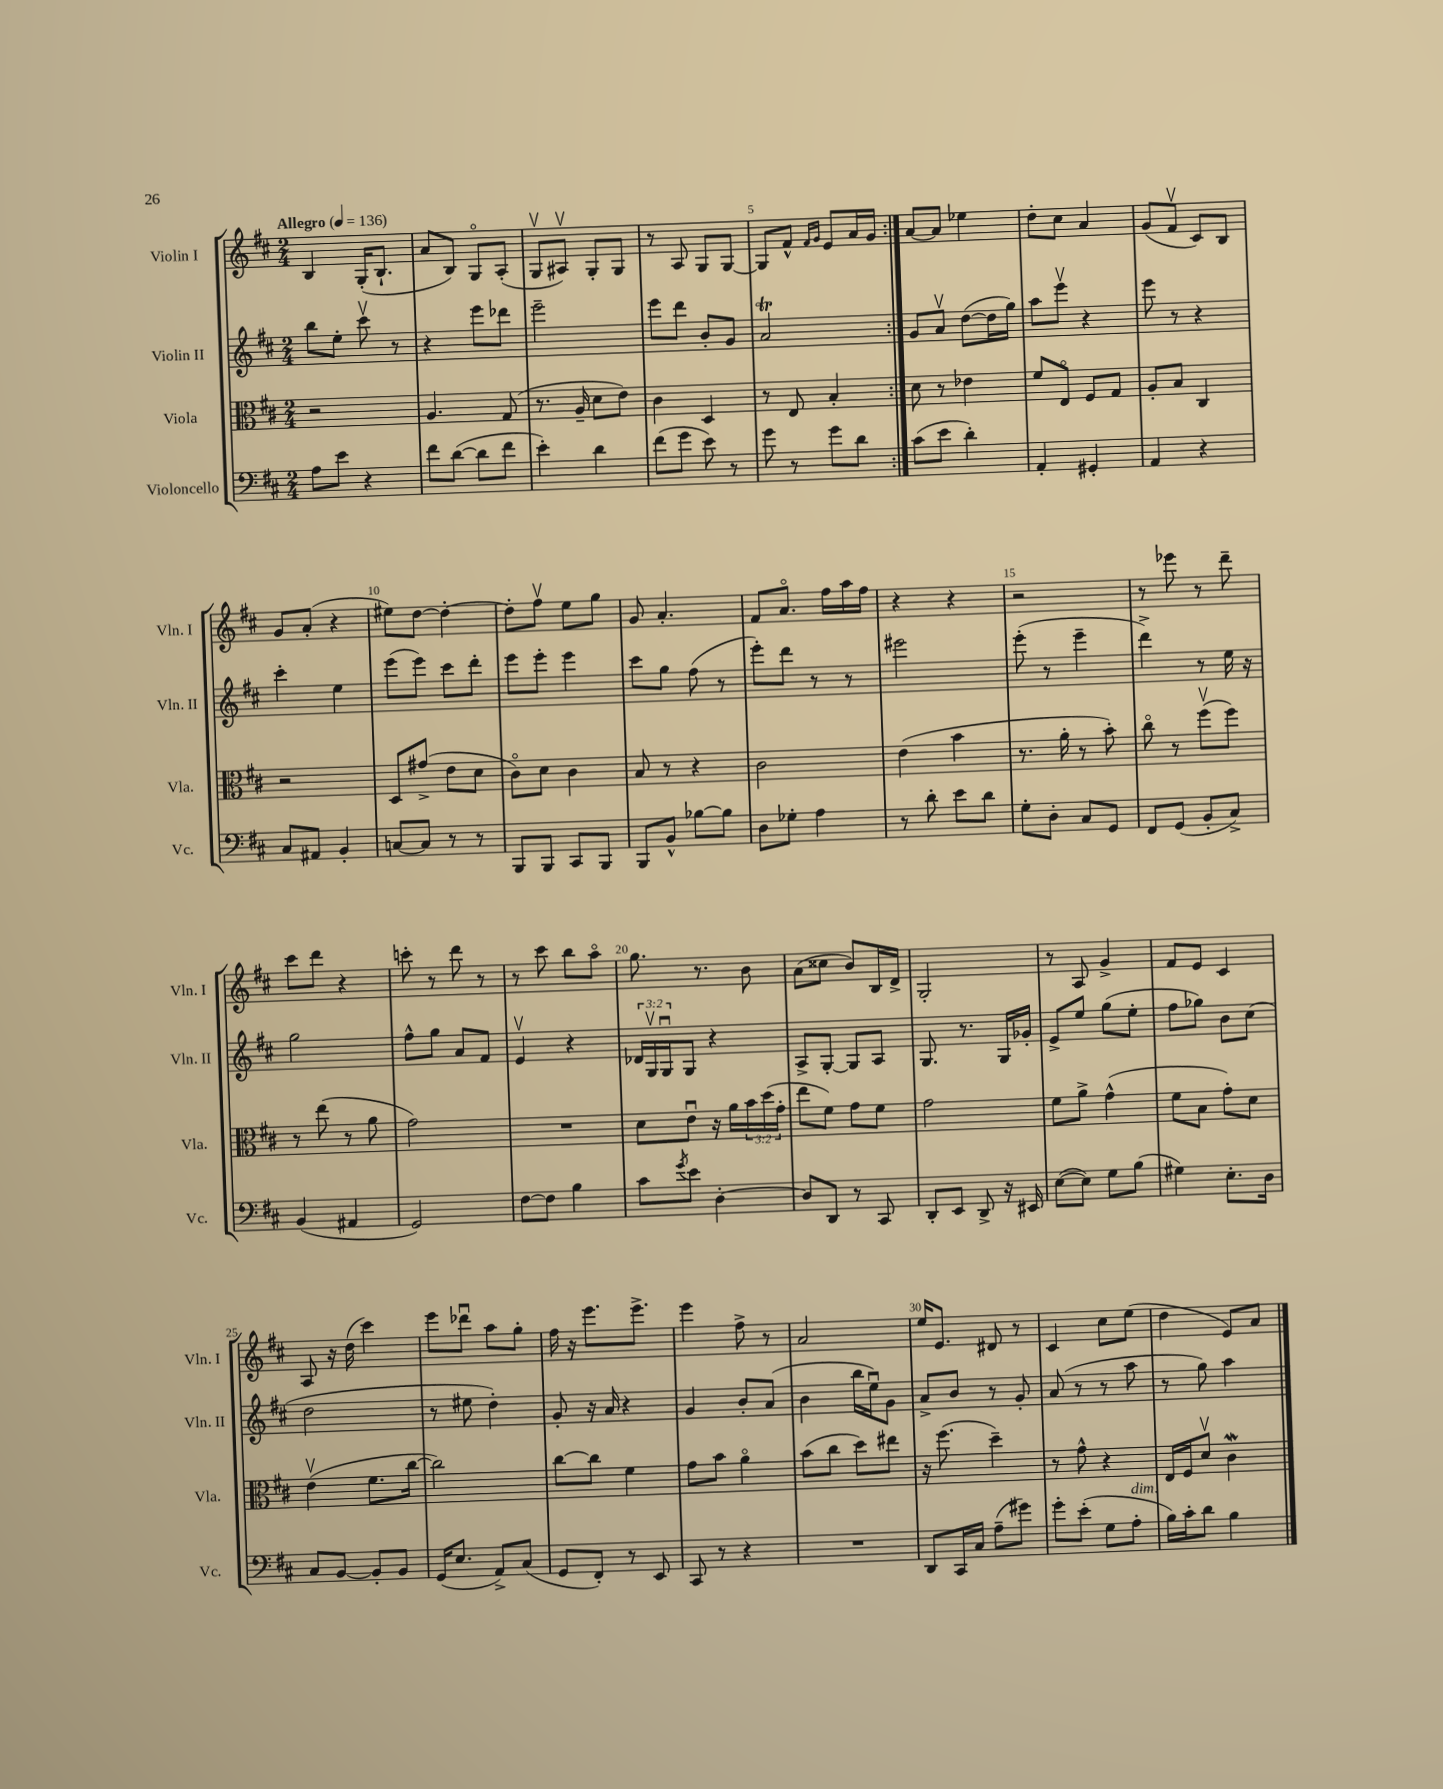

**kern	**kern	**kern	**kern
*part4	*part3	*part2	*part1
*staff4	*staff3	*staff2	*staff1
*I"Violoncello	*I"Viola	*I"Violin II	*I"Violin I
*I'Vc.	*I'Vla.	*I'Vln. II	*I'Vln. I
*clefF4	*clefC3	*clefG2	*clefG2
*k[f#c#]	*k[f#c#]	*k[f#c#]	*k[f#c#]
*M2/4	*M2/4	*M2/4	*M2/4
*MM136	*MM136	*MM136	*MM136
=1	=1	=1	=1
!	!	!	!LO:TX:a:B:t=Allegro
8A\L	2r	8bb\L	4B/
8e\J	.	8ee'\J	.
4r	.	8ccc#v\	(16G'/KL
.	.	.	8.B`/J
.	.	8r	.
=2	=2	=2	=2
8f#\L	4.A/	4r	8a/L
([8d\J	.	.	8B/J)
8d\L]	.	8eee\L	8G/L
8f#\J	(8G/	8ddd-X\J	(8A'/J
=3	=3	=3	=3
4e'\)	8.r	2eee~\	8Gv/L
.	.	.	8A#Xv/J)
.	16A~/	.	.
4d\	8d\L	.	8G'/L
.	8e\J)	.	8G/J
=4	=4	=4	=4
(8f#\L	4c#\	8eee\L	8r
8g\J	.	8ddd\J	8A/
8e\)	4D/	8b'/L	8G/L
8r	.	8g/J	[8G/J
=5	=5	=5	=5
8g\	8r	2aT/	8G/L]
8r	8E/	.	8f#^^/J
.	.	.	16qqf#/LL
.	.	.	16qqg/JJ
8g\L	4B'/	.	8e/L
8d\J	.	.	16a/L
.	.	.	16g/JJ
=6:|!	=6:|!	=6:|!	=6:|!
(8c#\L	8d\	8g/L	[8a/L
8e\J	8r	8av/J	8a/J]
4d'\)	4e-X\	([8dd\L	4ee-X\
.	.	16dd\L]	.
.	.	16gg\JJ)	.
=7	=7	=7	=7
4AA'/	8f#/L	8aa\L	8dd'\L
.	8E/J	8eeev\J	8cc#\J
4GG#X'/	8F#/L	4r	4a/
.	8G/J	.	.
=8	=8	=8	=8
4AA/	8A'/L	8eee\	(8g/L
.	8B/J	8r	8f#v/J
4r	4C#/	4r	8c#/L)
.	.	.	8B/J
!!LO:LB:g=z
=9	=9	=9	=9
8C#/L	2r	4ccc#'\	8g/L
8AA#X/J	.	.	(8a'/J
4BB'/	.	4ee\	4r
=10	=10	=10	=10
[8Cn/L	8D/L	(8eee\L	8ee#X\L)
8C/J]	(8g#X^/J	8eee\J)	[8dd\J
8r	8e\L	8ccc#\L	4dd'\_
8r	8d\J	8ddd'\J	.
=11	=11	=11	=11
8BBB/L	8c#\L)	8eee\L	8dd'\L]
8BBB/J	8d\J	8eee'\J	8ff#v\J
8CC#/L	4c#\	4eee\	8ee\L
8BBB/J	.	.	8gg\J
=12	=12	=12	=12
8BBB/L	8B/	8ccc#\L	8g/
8BB^^/J	8r	8gg\J	4.a'/
[8B-X\L	4r	(8ff#\	.
8B-\J]	.	8r	.
=13	=13	=13	=13
8D\L	2c#\	8eee'\L)	8f#/L
8G-X'\J	.	8ddd\J	8.a/J
4A\	.	8r	.
.	.	.	16ff#\LL
.	.	8r	16aa\
.	.	.	16ff#\JJ
=14	=14	=14	=14
8r	(4e\	2eee#X\	4r
8d'\	.	.	.
8e\L	4b\	.	4r
8d\J	.	.	.
=15	=15	=15	=15
8G'\L	8.r	(8eee'\	2r
8D'\J	.	8r	.
.	16a'\	.	.
8C#/L	8r	4eee~\	.
8GG/J	8b'\)	.	.
=16	=16	=16	=16
8FF#/L	8cc#\	4ddd^\)	8r
(8GG/J	8r	.	8eee-X\
8BB'/L	(8ff#v\L	8r	8r
8C#^/J)	8ff#\J)	16ee\	8ddd~\
.	.	16r	.
!!LO:LB:g=z
=17	=17	=17	=17
(4BB/	8r	2gg\	8ccc#\L
.	(8ee\	.	8ddd\J
4AA#X/	8r	.	4r
.	8a\	.	.
=18	=18	=18	=18
2GG/)	2g\)	8ff#^^\L	8cccn'\
.	.	8gg\J	8r
.	.	8a/L	8ddd\
.	.	8f#/J	8r
=19	=19	=19	=19
[8F#\L	2r	4ev/	8r
8F#\J]	.	.	8ccc#\
4B\	.	4r	8bb\L
.	.	.	8aa\J
=20	=20	=20	=20
8c#\L	8d\L	24d-X/LL	8.gg\
.	.	24Gv/	.
.	.	24Gu/J	.
8qg/	.	.	.
8e\J	8eu\J	8G/J	.
.	.	.	8.r
[4D'\	16r	4r	.
.	16a\LL	.	.
.	24b\	.	8b\
.	(24dd\	.	.
.	24g'\JJ	.	.
=21	=21	=21	=21
8D/L]	8ee\L	8A^/L	(8a\L
8DD/J	8f#\J)	[8G'/J	8cc##X\J
8r	8g\L	8G/L]	8b/L)
8CC#/	8f#\J	8A/J	16B/L
.	.	.	16d^/JJ
=22	=22	=22	=22
8DD'/L	2g\	8.G/	2G'/
8EE/J	.	.	.
.	.	8.r	.
8DD^/	.	.	.
16r	.	16G/LL	.
16EE#X/	.	16g-X'/JJ	.
=23	=23	=23	=23
([8E\L	8f#\L	8e^/L	8r
8E\J])	8a^\J	8ee/J	8A/
8G\L	(4g^^\	(8gg\L	4g^/
(8B\J	.	8ee'\J	.
=24	=24	=24	=24
4G#X\)	8f#\L	8ff#\L	8f#/L
.	8B\J	8gg-X\J)	8e/J
8.E'\L	8g'\L)	8b\L	4c#/
.	8d\J	(8cc#\J	.
16D\Jk	.	.	.
!!LO:LB:g=z
=25	=25	=25	=25
8C#/L	(4ev\	2dd\	8A/
[8BB/J	.	.	16r
.	.	.	(16dd\
8BB'/L]	8.f#\L	.	4ccc#\)
8BB/J	.	.	.
.	[16cc#\Jk	.	.
=26	=26	=26	=26
(16GG/KL	2cc#\])	8r	8eee\L
8.E/J	.	.	.
.	.	8ee#X\	8ddd-Xu\J
8AA^/L)	.	4dd'\)	8aa\L
(8C#/J	.	.	8gg'\J
=27	=27	=27	=27
8GG/L	[8cc#\L	8g'/	16ff#\
.	.	.	16r
8FF#'/J)	8cc#\J]	16r	8.eee\L
.	.	16a/	.
8r	4f#\	4r	.
.	.	.	8.eee^\J
8EE/	.	.	.
=28	=28	=28	=28
8CC#/	8g\L	4g/	4eee\
8r	8b\J	.	.
4r	4a\	8b'/L	8ff#^\
.	.	(8a/J	8r
=29	=29	=29	=29
2r	(8b\L	4b\	2a/
.	8cc#\J	.	.
.	8dd\L)	16bb\LL	.
.	.	16eeu\J)	.
.	8ee#X\J	8g\J	.
=30	=30	=30	=30
8DD/L	16r	8a^/L	16ee/KL
.	(8.ff#\	.	8.e/J
16CC#/L	.	8b/J	.
16C#/JJ	.	.	.
(8A~\L	4dd~\)	8r	8d#X/
8g#X\J)	.	8g'/	8r
=31	=31	=31	=31
8g'\L	8r	(8a/	4c#/
(8e'\J	8g^^\	8r	.
8G\L	4r	8r	8cc#\L
!LO:TX:a:i:t=dim.	!	!	!
8A'\J	.	8aa\	(8ee\J
=32	=32	=32	=32
16B\LL)	16E/LL	8r	4dd\
16c#'\J	16F#/J	.	.
8d\J	8dv/J	8gg\)	.
4B\	4c#W\	4aa\	8e/L)
.	.	.	8a/J
==	==	==	==
*-	*-	*-	*-
